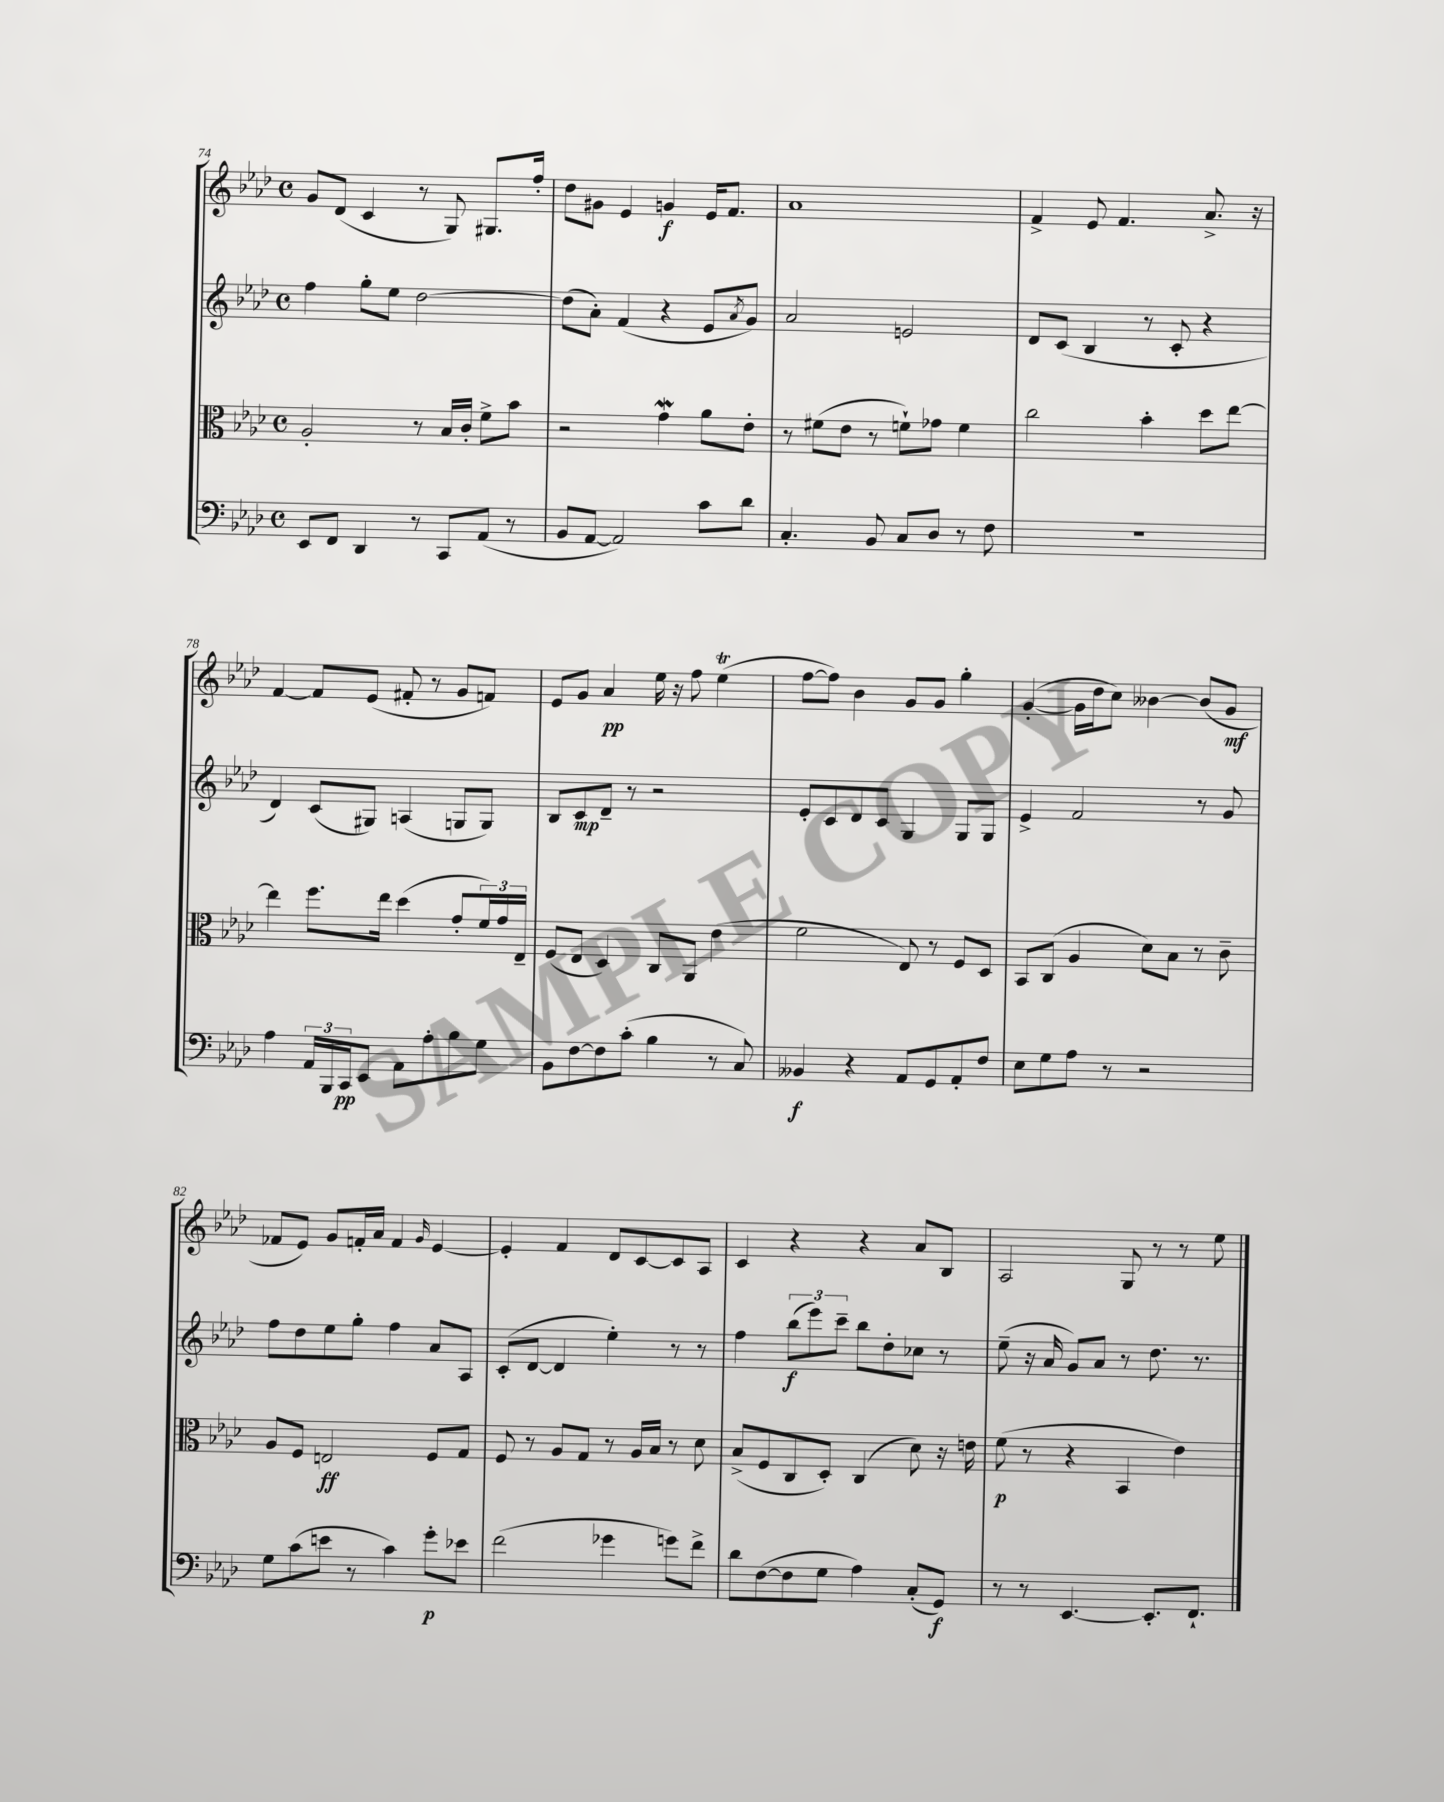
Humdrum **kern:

**kern	**kern	**kern	**kern
*staff4	*staff3	*staff2	*staff1
*clefF4	*clefC3	*clefG2	*clefG2
*k[b-e-a-d-]	*k[b-e-a-d-]	*k[b-e-a-d-]	*k[b-e-a-d-]
*M4/4	*M4/4	*M4/4	*M4/4
*met(c)	*met(c)	*met(c)	*met(c)
8EE-/L	2A-'/	4ff\	8g/L
8FF/J	.	.	(8d-/J
4DD-/	.	8gg'\L	4c/
.	.	8ee-\J	.
8r	8r	[2dd-\	8r
8CC/L	16B-/LL	.	8G/)
.	16c'/JJ	.	.
(8AA-/J	8f^\L	.	8.G#/L
8r	8b-\J	.	.
.	.	.	16ff'/Jk
=	=	=	=
8BB-/L	2r	(8dd-\]L	8dd-\L
[8AA-/J	.	8a-'\J)	8g#\J
2AA-/])	.	(4f/	4e-/
.	4g\	4r	4g/
8c\L	8a-\L	8e-/L	16e-/LK
.	.	.	8.f/J
.	.	8qa-/	.
8d-\J	8e-'\J	8g/J)	.
=	=	=	=
4.C'/	8r	2a-/	1a-
.	(8f#\L	.	.
.	8e-\J	.	.
8BB-/	8r	.	.
8C/L	8f`\L)	2e/	.
8D-/J	8g-\J	.	.
8r	4f\	.	.
8F\	.	.	.
=	=	=	=
1r	2cc\	8d-/L	4f^/
.	.	(8c/J	.
.	.	4B-/	8e-/
.	.	.	4.f/
.	4b-'\	8r	.
.	.	8c'/	.
.	8dd-\L	4r	8.a-^/
.	[8ee-\J	.	.
.	.	.	16r
=	=	=	=
4A-\	4ee-\]	4d-/)	[4f/
24AA-/LL	8.ff\L	(8c/L	8f/]L
24BBB-/	.	.	.
24CC/J	.	.	.
8EE-/J	.	8G#/J)	(8e-/J
.	16ee-\Jk	.	.
8AA-\L	(4dd-\	(4A/	8f#'/
8A-'\	.	.	8r
8B-\	8g'/L	8G/L	8g/L
8G\J	24f/L)	8G/J)	8f/J)
.	24g/	.	.
.	24E-~/JJ	.	.
=	=	=	=
8BB-\L	(8F/L	8B-/L	8e-/L
[8F\	8E-/J	8c/	8g/J
8F\]	4D-/)	8d-~/J	4a-/
(8c'\J	.	8r	.
4B-\	8C/L	2r	16ee-\
.	.	.	16r
.	8AA-/J	.	8ff\
8r	(4e-\	.	(4ee-\
8C/)	.	.	.
=	=	=	=
4BB--/	2f\	8e-'/L	[8ff\L
.	.	8c/	8ff\]J)
4r	.	8d-/	4b-\
.	.	8c/J	.
8AA-/L	8E-/)	4G/	8g/L
8GG/	8r	.	8g/J
8AA-'/	8F/L	8G/L	4gg'\
8F/J	8D-/J	8G/J	.
=	=	=	=
8E-\L	8BB-/L	4e-^/	([4g'/
8G\	(8C/J	.	.
8A-\J	4A-/	2f/	16g\]LL
.	.	.	16dd-\J
8r	.	.	8cc\J)
2r	8d-\L)	.	[4b--\
.	8B-\J	.	.
.	8r	8r	(8b--/]L
.	8c~\	8g/	8g/J
=	=	=	=
8G\L	8A-/L	8ff\L	8f-/L
(8c\	8F/J	8dd-\	8e-/J)
8e\J	2E/	8ee-\	8g/L
8r	.	8gg'\J	16f'/L
.	.	.	16a-/JJ
4c\)	.	4ff\	4f/
.	.	.	16qqg/
8g'\L	8F/L	8a-/L	[4e-/
8e-\J	8G/J	8A-/J	.
=	=	=	=
(2f\	8F/	(8c'/L	4e-'/]
.	8r	[8d-/J	.
.	8A-/L	4d-/]	4f/
.	8G/J	.	.
4g-\	8r	4ee-'\)	8d-/L
.	16A-/LL	.	[8c/
.	16B-/JJ	.	.
8g\L)	8r	8r	8c/]
8f^\J	8d-\	8r	8A-/J
=	=	=	=
8d-\L	(8B-^/L	4ff\	4c/
([8F\	8F/	.	.
8F\]	8C/	(12bb-\L	4r
.	.	12eee-\)	.
8G\J	8D-'/J)	.	.
.	.	12ccc~\J	.
4A-\)	(4C/	8bb-\L	4r
.	.	8dd-'\	.
(8C'/L	8d-\)	8cc-\J	8a-/L
8GG/J)	16r	8r	8B-/J
.	16e\	.	.
=	=	=	=
8r	(8f\	(8ee-~\	2A-/
8r	8r	16r	.
.	.	16a-/	.
[4.EE-/	4r	8g/L)	.
.	.	8a-/J	.
.	4BB-/	8r	8G/
8.EE-'/]L	.	8.dd-\	8r
.	4e-\)	.	8r
8.FF`/J	.	8.r	.
.	.	.	8ee-\
==	==	==	==
*-	*-	*-	*-
